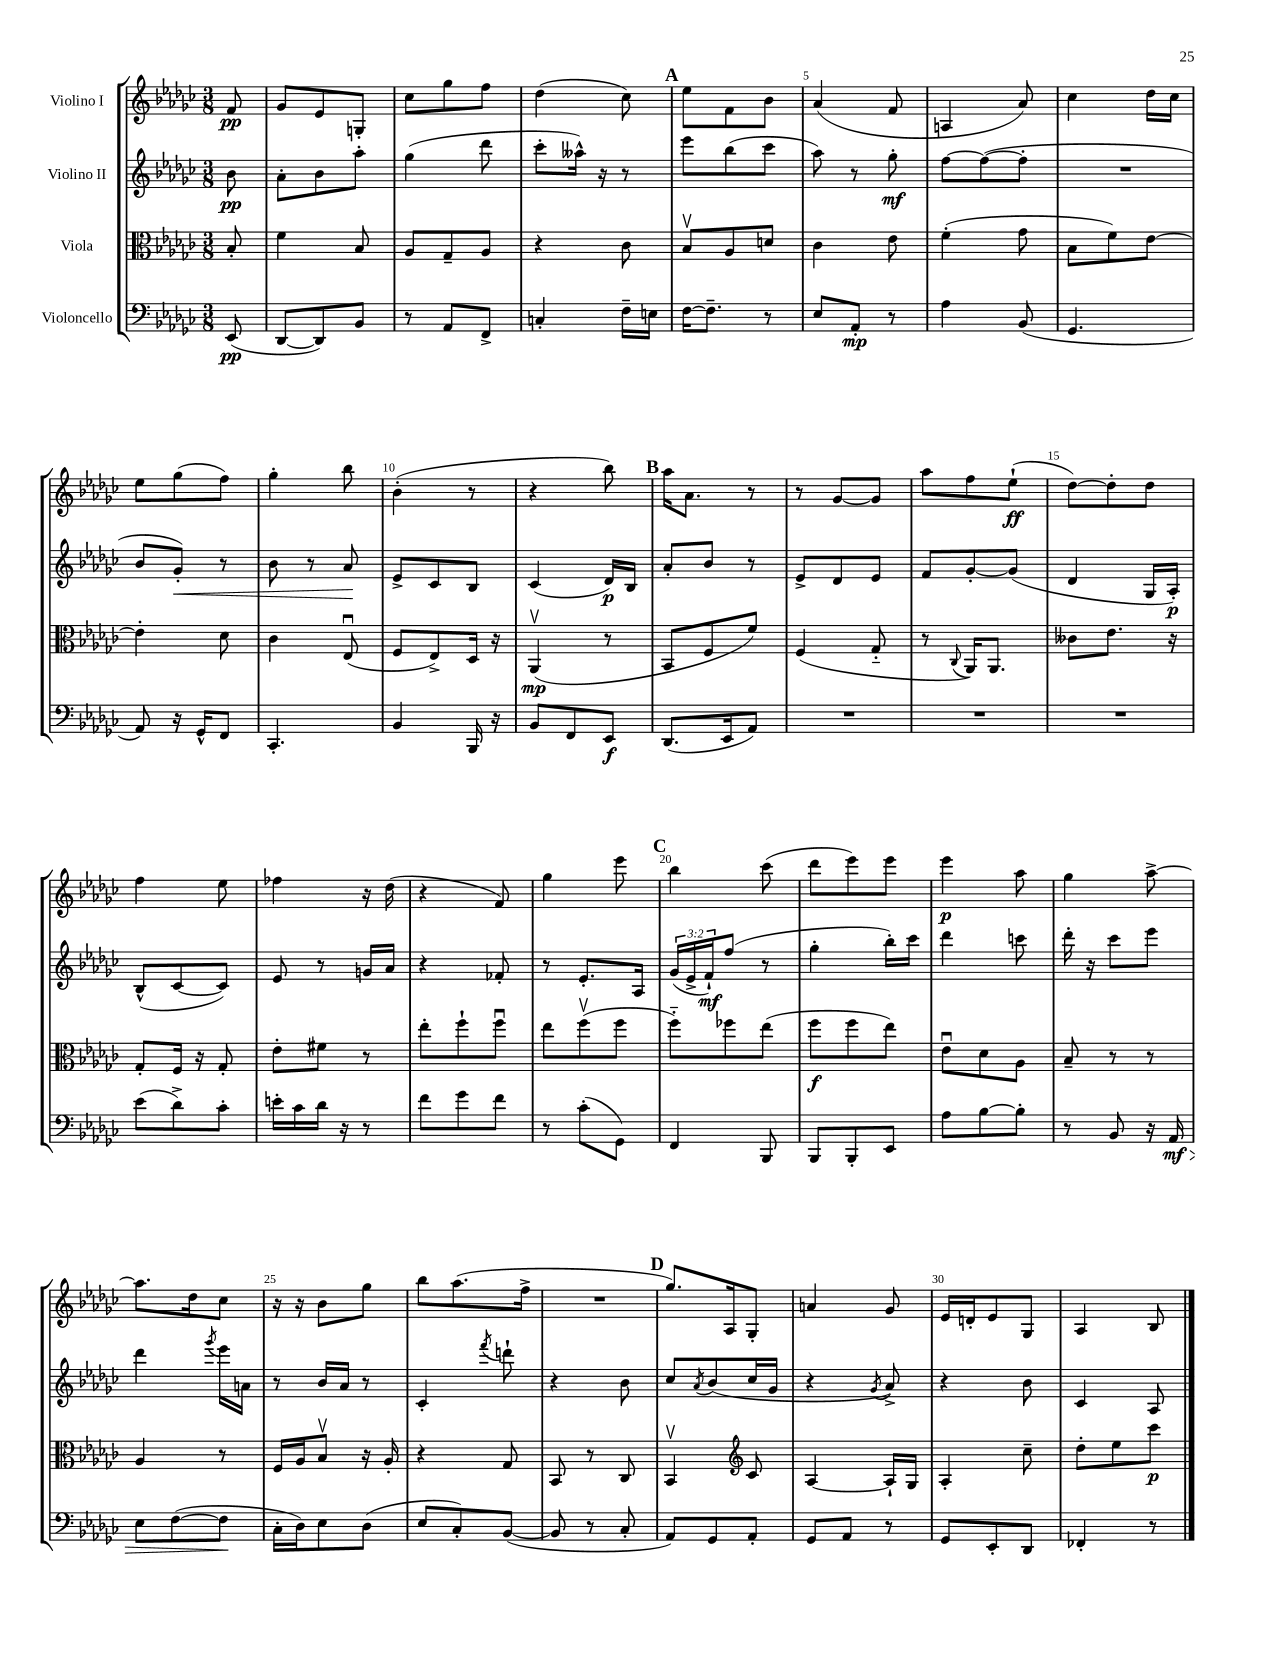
<<
\new StaffGroup <<
\new Staff = "s0" \with { instrumentName = "Violino I" } {
    \clef treble \key ges \major \numericTimeSignature \time 3/8 \partial 8
    f'8\pp |
    ges'8 ees'8 g8-. |
    ces''8 ges''8 f''8 |
    des''4( ces''8) |
    \mark \markup { \bold "A" } ees''8 f'8 bes'8 |
    aes'4( f'8 |
    a4 aes'8) |
    ces''4 des''16 ces''16 |
    ees''8 ges''8( f''8) |
    ges''4-. bes''8 |
    bes'4-.( r8 |
    r4 bes''8) |
    \mark \markup { \bold "B" } aes''16 aes'8. r8 |
    r8 ges'8~ ges'8 |
    aes''8 f''8 ees''8-!\ff( |
    des''8~) des''8-. des''8 |
    f''4 ees''8 |
    fes''4 r16 des''16( |
    r4 f'8) |
    ges''4 ees'''8 |
    \mark \markup { \bold "C" } bes''4 ces'''8( |
    des'''8 ees'''8) ees'''8 |
    ees'''4\p aes''8 |
    ges''4 aes''8~-> |
    aes''8. des''16 ces''8 |
    r16 r16 bes'8 ges''8 |
    bes''8 aes''8.( f''16-> |
    R4. |
    \mark \markup { \bold "D" } ges''8.) aes16 ges8-. |
    a'4 ges'8 |
    ees'16 d'16-. ees'8 ges8 |
    aes4 bes8 \bar "|." |
}
\new Staff = "s1" \with { instrumentName = "Violino II" } {
    \clef treble \key ges \major \numericTimeSignature \time 3/8 \override Staff.TupletNumber.text = #tuplet-number::calc-fraction-text \partial 8
    bes'8\pp |
    aes'8-. bes'8 aes''8-. |
    ges''4( des'''8 |
    ces'''8-. aeses''16-^) r16 r8 |
    \mark \markup { \bold "A" } ees'''8 bes''8( ces'''8 |
    aes''8) r8 ges''8-.\mf |
    f''8~ f''8~( f''8-. |
    R4. |
    bes'8 ges'8-.\<) r8 |
    bes'8 r8 aes'8\! |
    ees'8-> ces'8 bes8 |
    ces'4( des'16\p) bes16 |
    \mark \markup { \bold "B" } aes'8-. bes'8 r8 |
    ees'8-> des'8 ees'8 |
    f'8 ges'8~-. ges'8( |
    des'4 ges16 aes16-.\p) |
    bes8-^( ces'8~ ces'8) |
    ees'8 r8 g'16 aes'16 |
    r4 fes'8-. |
    r8 ees'8.-. aes16 |
    \mark \markup { \bold "C" } \tuplet 3/2 { ges'16( ees'16-> f'16-!\mf) } f''8( r8 |
    ges''4-. bes''16-.) ces'''16 |
    des'''4 c'''8 |
    des'''16-. r16 ces'''8 ees'''8 |
    des'''4 \acciaccatura { ges'''8 } ees'''16 a'16 |
    r8 bes'16 aes'16 r8 |
    ces'4-. \acciaccatura { f'''8 } d'''8-! |
    r4 bes'8 |
    \mark \markup { \bold "D" } ces''8 \acciaccatura { aes'8 } bes'8( ces''16 ges'16 |
    r4 \acciaccatura { ges'8 } aes'8->) |
    r4 bes'8 |
    ces'4 aes8 \bar "|." |
}
\new Staff = "s2" \with { instrumentName = "Viola" } {
    \clef alto \key ges \major \numericTimeSignature \time 3/8 \partial 8
    bes8-. |
    f'4 bes8 |
    aes8 ges8-- aes8 |
    r4 ces'8 |
    \mark \markup { \bold "A" } bes8\upbow aes8 d'8 |
    ces'4 ees'8 |
    f'4-.( ges'8 |
    bes8 f'8) ees'8~ |
    ees'4-. des'8 |
    ces'4 ees8\downbow( |
    f8 ees8->) des16 r16 |
    aes,4\upbow\mp( r8 |
    \mark \markup { \bold "B" } bes,8 f8 f'8) |
    f4( ges8-_ |
    r8 \appoggiatura { ces8 } aes,16) aes,8. |
    ceses'8 ees'8. r16 |
    ges8-. f16 r16 ges8-. |
    ees'8-. fis'8 r8 |
    ees''8-. f''8-! f''8\downbow |
    ees''8 f''8\upbow( f''8 |
    \mark \markup { \bold "C" } f''8-_) fes''8 ees''8( |
    f''8\f f''8 ees''8) |
    ees'8\downbow des'8 aes8 |
    bes8-- r8 r8 |
    aes4 r8 |
    f16 aes16 bes8\upbow r16 aes16-. |
    r4 ges8 |
    bes,8 r8 ces8 |
    \mark \markup { \bold "D" } bes,4\upbow \clef treble ces'8 |
    aes4~ aes16-! ges16 |
    aes4-. ces''8-- |
    des''8-. ees''8 ces'''8\p \bar "|." |
}
\new Staff = "s3" \with { instrumentName = "Violoncello" } {
    \clef bass \key ges \major \numericTimeSignature \time 3/8 \partial 8
    ees,8\pp( |
    des,8~ des,8) bes,8 |
    r8 aes,8 f,8-> |
    c4-. f16-- e16 |
    \mark \markup { \bold "A" } f16~ f8.-- r8 |
    ees8 aes,8-.\mp r8 |
    aes4 bes,8( |
    ges,4. |
    aes,8) r16 ges,16-^ f,8 |
    ces,4.-. |
    bes,4 bes,,16 r16 |
    bes,8 f,8 ees,8\f |
    \mark \markup { \bold "B" } des,8.( ees,16 aes,8) |
    R4. |
    R4. |
    R4. |
    ees'8( des'8->) ces'8-. |
    e'16-. ces'16 des'16 r16 r8 |
    f'8 ges'8 f'8 |
    r8 ces'8-.( ges,8) |
    \mark \markup { \bold "C" } f,4 bes,,8 |
    bes,,8 bes,,8-. ees,8 |
    aes8 bes8~ bes8-. |
    r8 bes,8 r16 aes,16\mf\> |
    ees8 f8~( f8\! |
    ces16-. des16) ees8 des8( |
    ees8 ces8-.) bes,8~( |
    bes,8 r8 ces8-. |
    \mark \markup { \bold "D" } aes,8) ges,8 aes,8-. |
    ges,8 aes,8 r8 |
    ges,8 ees,8-. des,8 |
    fes,4-. r8 \bar "|." |
}
>>
>>
\layout { \context { \Score \override BarNumber.break-visibility = ##(#f #t #t) barNumberVisibility = #(every-nth-bar-number-visible 5) } }
